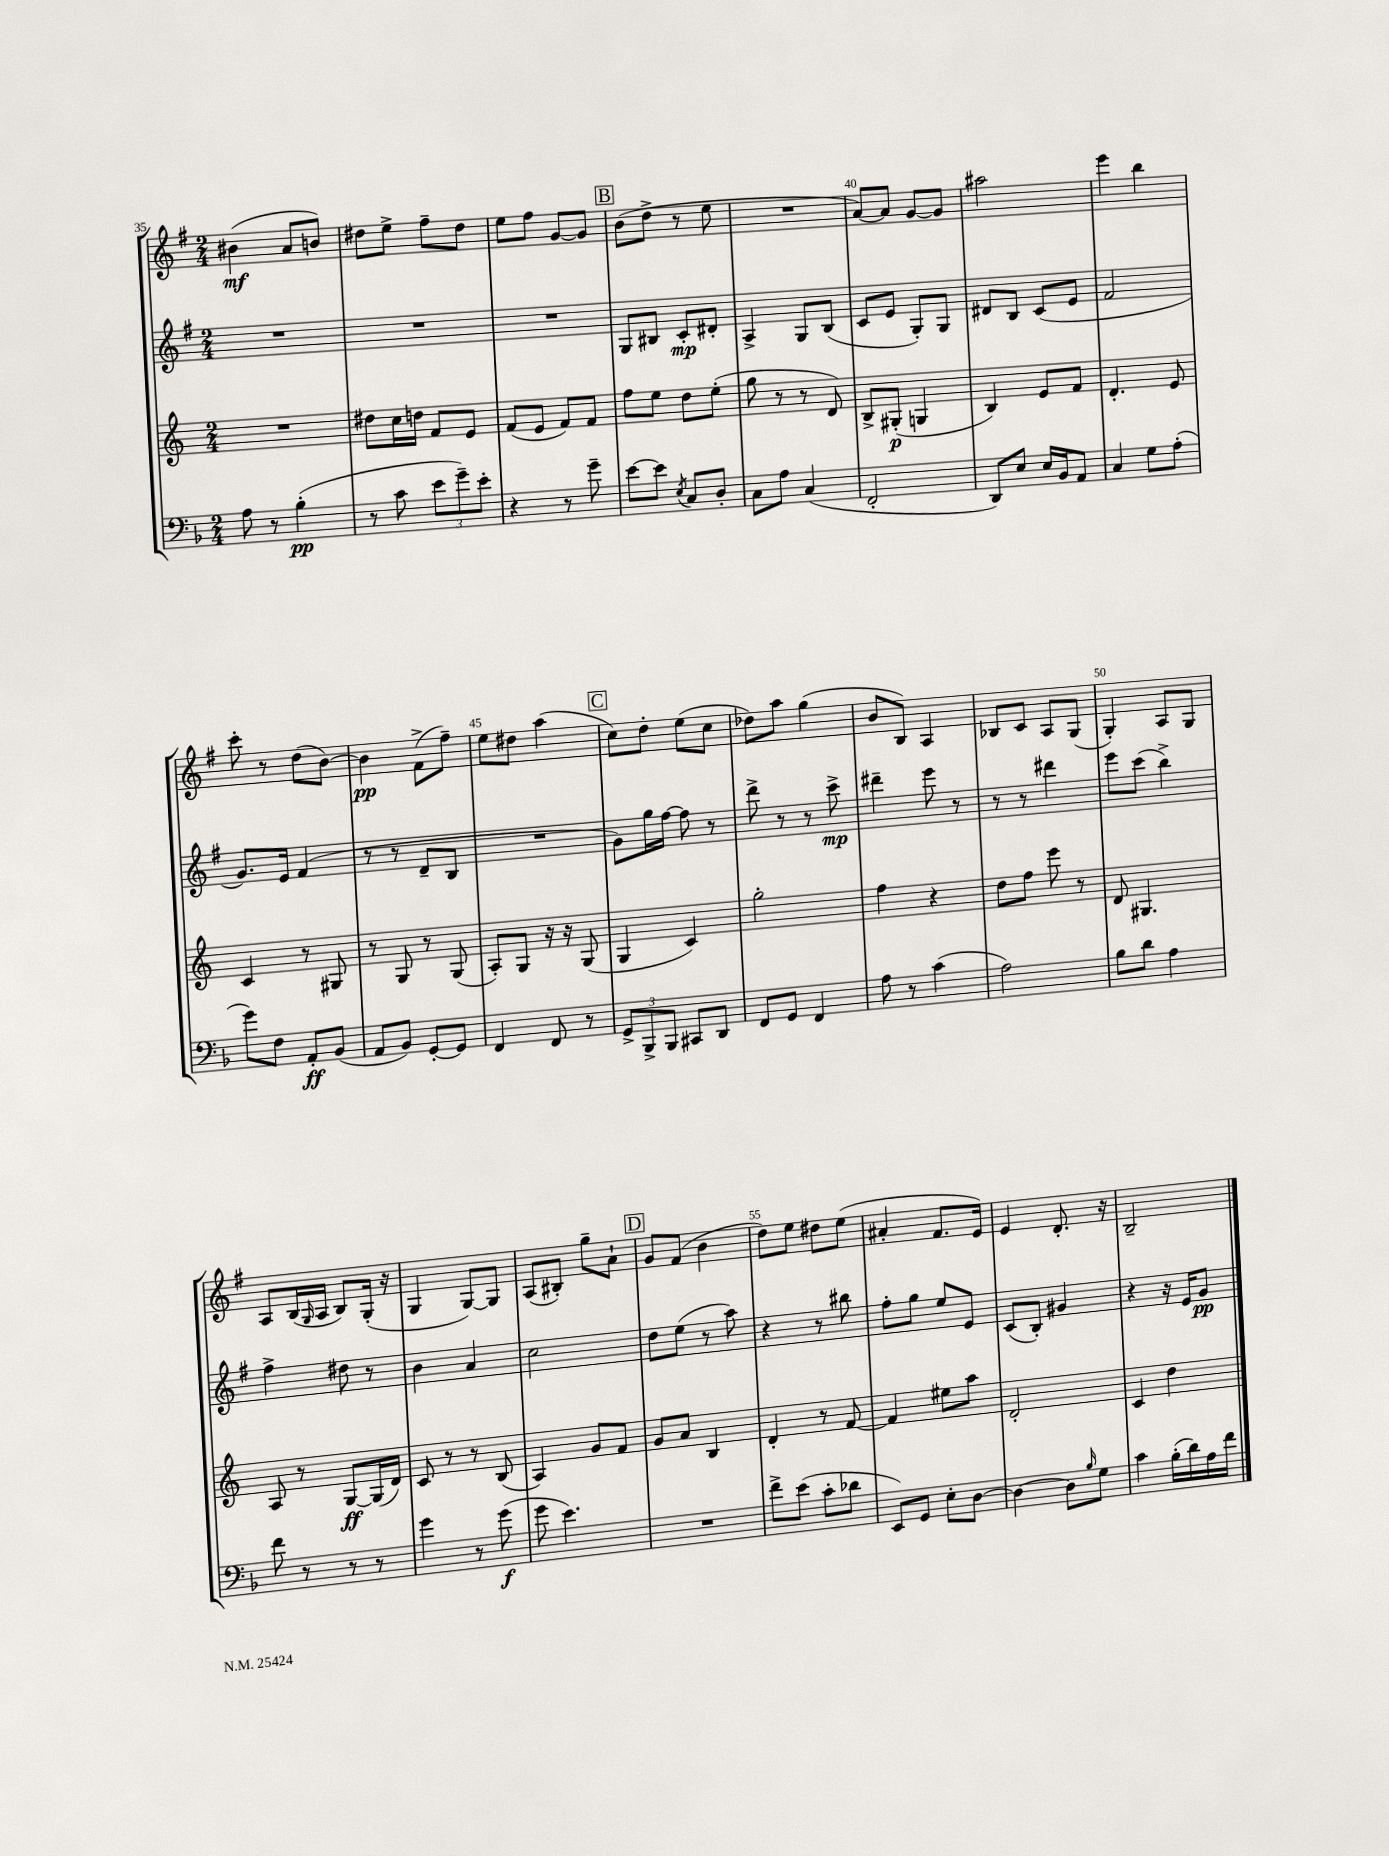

**kern	**dynam	**kern	**dynam	**kern	**dynam	**kern	**dynam
*part4	*part4	*part3	*part3	*part2	*part2	*part1	*part1
*staff4	*staff4	*staff3	*staff3	*staff2	*staff2	*staff1	*staff1
*clefF4	*	*clefG2	*	*clefG2	*	*clefG2	*
*k[b-]	*	*k[]	*	*k[f#]	*	*k[f#]	*
*M2/4	*	*M2/4	*	*M2/4	*	*M2/4	*
=35	=35	=35	=35	=35	=35	=35	=35
8A\	.	2r	.	2r	.	(4b#X\	mf
8r	.	.	.	.	.	.	.
(4B-'\	pp	.	.	.	.	8a/L	.
.	.	.	.	.	.	8bn/J)	.
=36	=36	=36	=36	=36	=36	=36	=36
8r	.	8dd#X\L	.	2r	.	8dd#X\L	.
8c\	.	16cc\L	.	.	.	8ee^\J	.
.	.	16ddn\JJ	.	.	.	.	.
12e\L	.	8f/L	.	.	.	8ff#~\L	.
12g~\)	.	.	.	.	.	.	.
.	.	8e/J	.	.	.	8dd#\J	.
12e'\J	.	.	.	.	.	.	.
=37	=37	=37	=37	=37	=37	=37	=37
4r	.	(8f/L	.	2r	.	8ee\L	.
.	.	8e/J	.	.	.	8ff#\J	.
8r	.	8f/L)	.	.	.	[8g/L	.
8g~\	.	8f/J	.	.	.	8g/J]	.
!!LO:REH:place=s1:t=B
=38	=38	=38	=38	=38	=38	=38	=38
[8e\L	.	8ff\L	.	8G/L	.	(8b\L	.
8e\J]	.	8ee\J	.	8B#X/J	.	8dd^\J	.
8qE/	.	.	.	.	.	.	.
8C/L	.	8dd\L	.	8c'/L	mp	8r	.
8D'/J	.	(8ee'\J	.	8d#X'/J	.	8ee\	.
=39	=39	=39	=39	=39	=39	=39	=39
8C\L	.	8gg\	.	4A^/	.	2r	.
8A\J	.	8r	.	.	.	.	.
(4C/	.	8r	.	8G/L	.	.	.
.	.	8d/)	.	(8B/J	.	.	.
=40	=40	=40	=40	=40	=40	=40	=40
2FF'/	.	8B^/L	.	8c/L	.	[8a/L)	.
.	.	(8G#X'/J	p	8e/J	.	8a/J]	.
.	.	4Gn/	.	8G'/L)	.	[8g/L	.
.	.	.	.	8G/J	.	8g/J]	.
=41	=41	=41	=41	=41	=41	=41	=41
8DD/L)	.	4B/)	.	8d#X/L	.	2aa#X\	.
8E/J	.	.	.	8B/J	.	.	.
16E/LL	.	8e/L	.	(8c/L	.	.	.
16BB-/J	.	.	.	.	.	.	.
8AA/J	.	8f/J	.	8e/J	.	.	.
=42	=42	=42	=42	=42	=42	=42	=42
4C/	.	4.d'/	.	2f#/	.	4eee\	.
8G\L	.	.	.	.	.	4bb\	.
(8A'\J	.	8e/	.	.	.	.	.
!!LO:LB:g=z
=43	=43	=43	=43	=43	=43	=43	=43
8g\L)	.	4c/	.	8.g/L)	.	8ccc'\	.
8F\J	.	.	.	.	.	8r	.
.	.	.	.	16e/Jk	.	.	.
8AA'/L	ff	8r	.	(4f#/	.	(8dd\L	.
(8BB-/J	.	8G#X/	.	.	.	[8b\J)	.
=44	=44	=44	=44	=44	=44	=44	=44
8AA/L	.	8r	.	8r	.	4b\]	pp
8BB-/J)	.	8G/	.	8r	.	.	.
[8GG'/L	.	8r	.	8d~/L	.	(8f#^\L	.
8GG/J]	.	(8G/	.	8B/J	.	8ff#~\J)	.
=45	=45	=45	=45	=45	=45	=45	=45
4FF/	.	8A'/L)	.	2r	.	8ee\L	.
.	.	8G/J	.	.	.	8dd#X\J	.
8FF/	.	16r	.	.	.	(4aa\	.
.	.	16r	.	.	.	.	.
8r	.	(8G/	.	.	.	.	.
!!LO:REH:place=s1:t=C
=46	=46	=46	=46	=46	=46	=46	=46
12GG^/L	.	4G/	.	8g\L)	.	8cc\L)	.
12BBB-^/	.	.	.	.	.	.	.
.	.	.	.	16gg\L	.	8dd'\J	.
12BBB-/J	.	.	.	.	.	.	.
.	.	.	.	[16ff#\JJ	.	.	.
8CC#X/L	.	4c/)	.	8ff#\]	.	(8ee\L	.
8DD/J	.	.	.	8r	.	8cc\J	.
=47	=47	=47	=47	=47	=47	=47	=47
8FF/L	.	2gg'\	.	8ddd^\	.	8dd-X\L)	.
8GG/J	.	.	.	8r	.	8aa\J	.
4FF/	.	.	.	8r	.	(4gg\	.
.	.	.	.	8ccc^\	mp	.	.
=48	=48	=48	=48	=48	=48	=48	=48
8A\	.	4ff\	.	4ddd#X~\	.	8b/L	.
8r	.	.	.	.	.	8B/J)	.
(4c\	.	4r	.	8eee\	.	4A/	.
.	.	.	.	8r	.	.	.
=49	=49	=49	=49	=49	=49	=49	=49
2A\)	.	8dd\L	.	8r	.	8B-X/L	.
.	.	8ff\J	.	8r	.	8c/J	.
.	.	8eee\	.	4ddd#X\	.	8A/L	.
.	.	8r	.	.	.	(8G/J	.
=50	=50	=50	=50	=50	=50	=50	=50
8B-\L	.	8d/	.	8eee\L	.	4G'/)	.
8d\J	.	4.G#X/	.	(8ccc\J	.	.	.
4A\	.	.	.	4bb^\)	.	8A/L	.
.	.	.	.	.	.	8G/J	.
!!LO:LB:g=z
=51	=51	=51	=51	=51	=51	=51	=51
8f\	.	8A/	.	4ff#^\	.	8A/L	.
8r	.	8r	.	.	.	(16B/L	.
.	.	.	.	.	.	16qqG/	.
.	.	.	.	.	.	16A/JJ	.
8r	.	[8G/L	ff	8dd#X\	.	8B/L)	.
8r	.	(16G/L]	.	8r	.	(16G'/Jk	.
.	.	16d/JJ)	.	.	.	16r	.
=52	=52	=52	=52	=52	=52	=52	=52
4g\	.	8c/	.	4b\	.	4G/	.
.	.	8r	.	.	.	.	.
8r	.	8r	.	4a/	.	[8G/L)	.
(8g\	f	(8B/	.	.	.	8G/J]	.
=53	=53	=53	=53	=53	=53	=53	=53
8g\	.	4A/)	.	2cc\	.	(8A/L	.
4.e\)	.	.	.	.	.	8B#X'/J)	.
.	.	8g/L	.	.	.	8gg~\L	.
.	.	8f/J	.	.	.	8a`\J	.
!!LO:REH:place=s1:t=D
=54	=54	=54	=54	=54	=54	=54	=54
2r	.	8g/L	.	8dd\L	.	8g/L	.
.	.	8a/J	.	(8ee\J	.	(8f#/J	.
.	.	4B/	.	8r	.	4b\	.
.	.	.	.	8aa\)	.	.	.
=55	=55	=55	=55	=55	=55	=55	=55
8f^\L	.	4d'/	.	4r	.	8dd\L)	.
(8e\J	.	.	.	.	.	8ee\J	.
8c'\L	.	8r	.	8r	.	8dd#X\L	.
8d-X\J	.	[8f/	.	8bb#X\	.	(8ee\J	.
=56	=56	=56	=56	=56	=56	=56	=56
8EE/L)	.	4f/]	.	8ff#'\L	.	4a#X'/	.
8GG/J	.	.	.	8gg\J	.	.	.
8E'\L	.	8ee#X\L	.	8ee/L	.	8.f#/L	.
[8D\J	.	8aa\J	.	8e/J	.	.	.
.	.	.	.	.	.	16e/Jk)	.
=57	=57	=57	=57	=57	=57	=57	=57
4D\_	.	2d'/	.	(8c/L	.	4e/	.
.	.	.	.	8B'/J)	.	.	.
8D\L]	.	.	.	4g#X/	.	8.d'/	.
16qqB-/	.	.	.	.	.	.	.
8G\J	.	.	.	.	.	.	.
.	.	.	.	.	.	16r	.
=58	=58	=58	=58	=58	=58	=58	=58
4c\	.	4c/	.	4r	.	2B~/	.
(16B-'\LL	.	4dd\	.	16r	.	.	.
16d\)	.	.	.	16e/KL	.	.	.
16A\	.	.	.	8g/J	pp	.	.
16f\JJ	.	.	.	.	.	.	.
==	==	==	==	==	==	==	==
*-	*-	*-	*-	*-	*-	*-	*-
